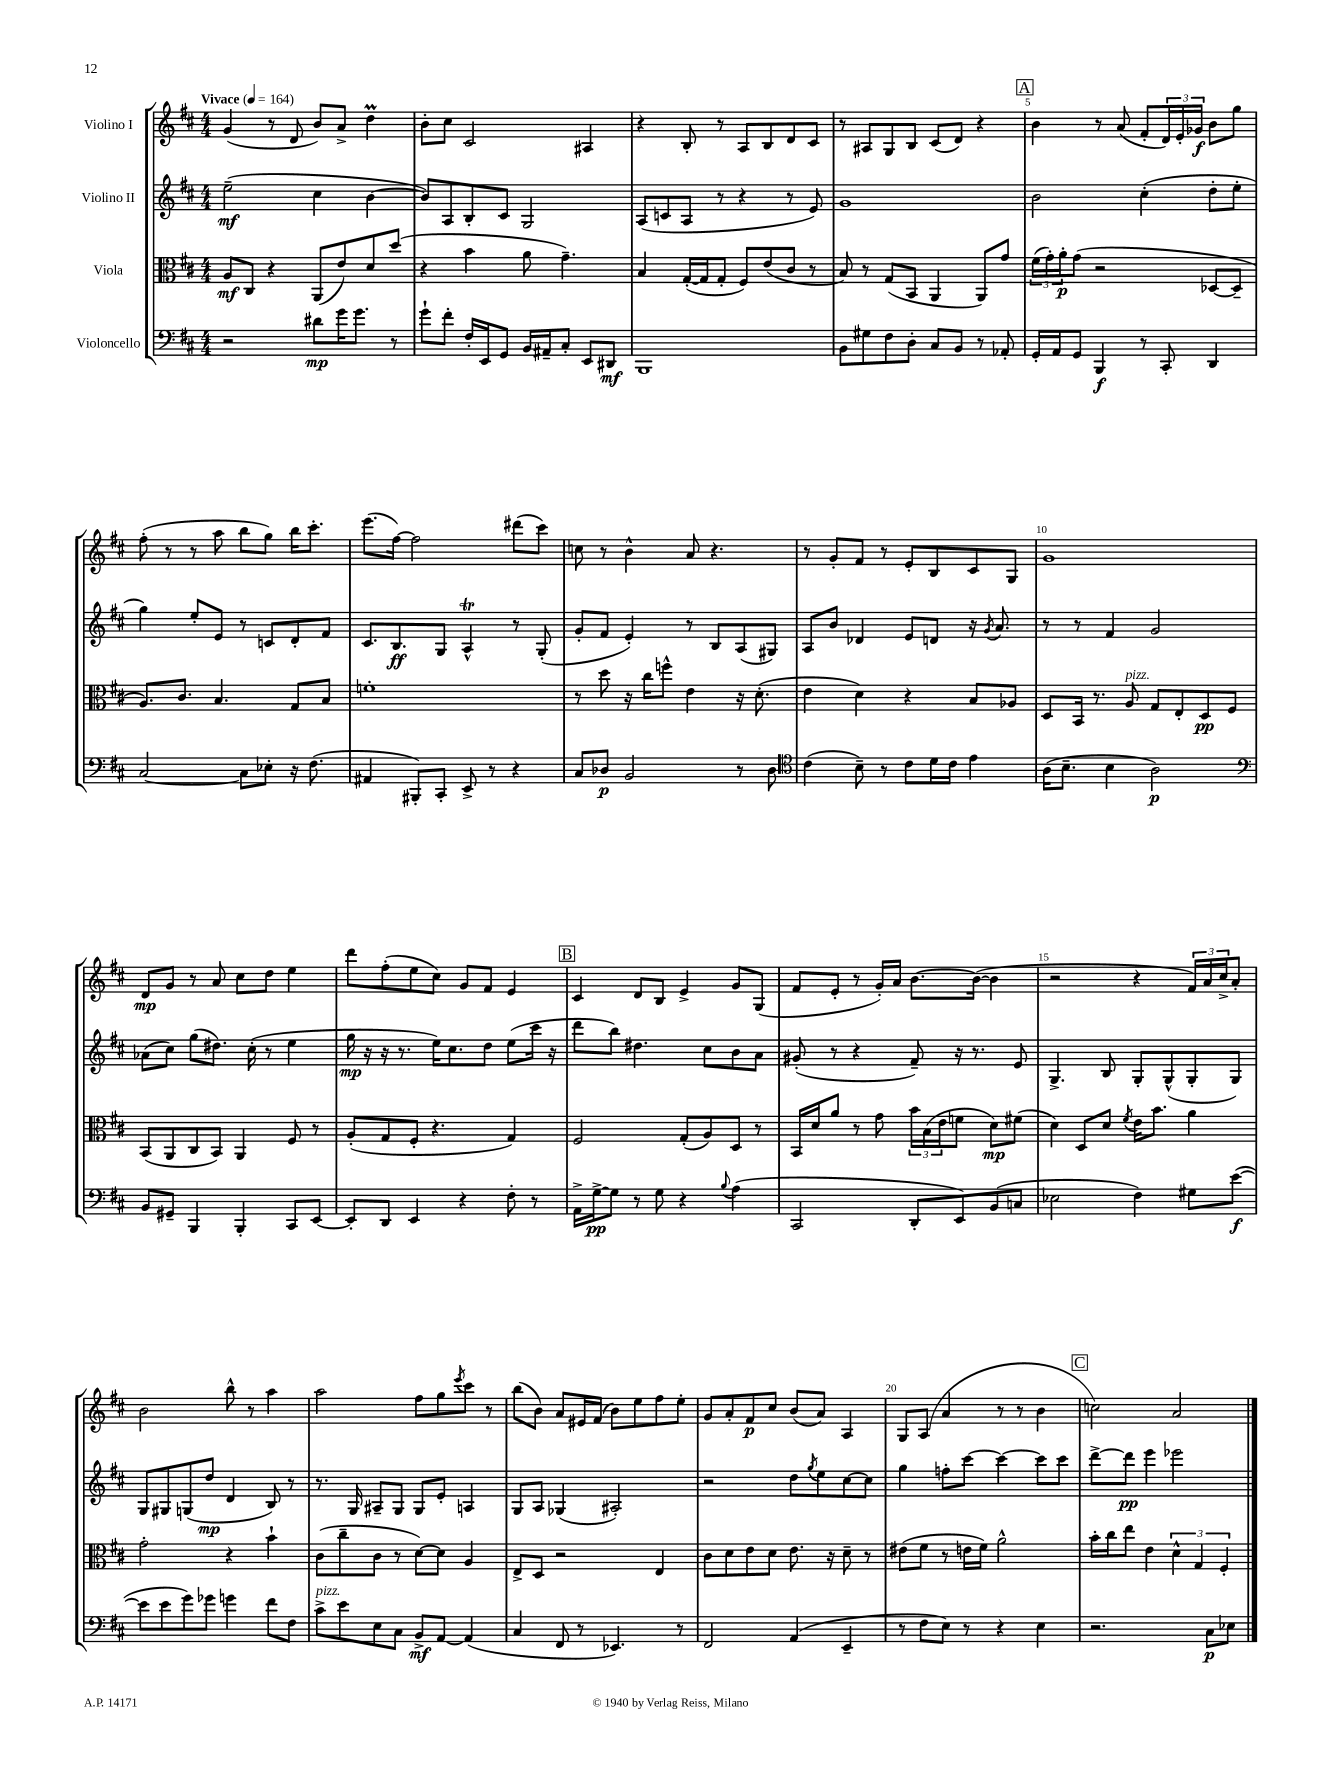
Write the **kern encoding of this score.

**kern	**kern	**kern	**kern
*staff4	*staff3	*staff2	*staff1
*clefF4	*clefC3	*clefG2	*clefG2
*k[f#c#]	*k[f#c#]	*k[f#c#]	*k[f#c#]
*M4/4	*M4/4	*M4/4	*M4/4
*MM164	*MM164	*MM164	*MM164
2r	8A	(2ee~	(4g
.	8C#	.	.
.	4r	.	8r
.	.	.	8d
8d#	(8AA	4cc#	8b)
16g	8e)	.	8a^
8.g	.	.	.
.	8d	[4b	4dd
8r	(8dd	.	.
=	=	=	=
8g`	4r	8b])	8b'
8f#'	.	8A	8cc#
16F#'	4b	8B'	2c#
16EE	.	.	.
8GG	.	8c#	.
16BB	8a	2G	.
16AA#~	.	.	.
8C#'	4.g~)	.	.
8EE	.	.	4A#
8DD#	.	.	.
=	=	=	=
1BBB	4B	(8A	4r
.	.	8c	.
.	([16G'	8A	8B'
.	16G]	.	.
.	8G'	8r	8r
.	8F#)	4r	8A
.	(8e	.	8B
.	8c#	8r	8d
.	8r	8e)	8c#
=	=	=	=
8BB	8B)	1g	8r
8G#	8r	.	8A#
8F#	(8G	.	8G
8D'	8BB	.	8B
8C#	4AA	.	(8c#
8BB	.	.	8d)
8r	8AA)	.	4r
8AA-'	8g	.	.
=	=	=	=
16GG'	(24f#	2b	4b
.	24g')	.	.
16AA	.	.	.
.	24a'	.	.
8GG	(8g	.	.
4BBB	2r	.	8r
.	.	.	(8a
8r	.	(4cc#'	8f#'
8CC#'	.	.	24d)
.	.	.	24e'
.	.	.	24g-
4DD	[8D-	8dd'	8b
.	8D-~]	8ee'	8gg
=	=	=	=
[2C#	8.A)	4gg)	(8ff#'
.	.	.	8r
.	8.c#	.	.
.	.	8ee'	8r
.	4.B	8e	8aa
8C#]	.	8r	8bb
8E-'	.	8c	8gg)
16r	8G	8d'	16bb
(8.F#	.	.	8.ccc#'
.	8B	8f#	.
=	=	=	=
4AA#	1f'	8.c#	(8.eee
.	.	8.B	[16ff#)
8BBB#')	.	.	2ff#]
8CC#'	.	8G	.
8EE^	.	4A^^	.
8r	.	.	.
4r	.	8r	(8ddd#
.	.	(8G'	8ccc#)
=	=	=	=
8C#	8r	8g'	8cc
8D-	8dd	8f#	8r
2BB	16r	4e')	4b^^
.	16cc#	.	.
.	8ff^^	.	.
.	4e	8r	8a
.	.	8B	4.r
8r	16r	(8A	.
.	(8.d'	.	.
8D-	.	8G#)	.
=	=	=	=
*clefC4	*	*	*
(4c#	4e	8A	8r
.	.	8b	8g'
8B~)	4d)	4d-	8f#
8r	.	.	8r
8c#	4r	8e	8e'
16d	.	8d	8B
16c#	.	.	.
4e	8B	16r	8c#
.	.	8qg	.
.	.	8.a	.
.	8A-	.	8G
=	=	=	=
(16A	8D	8r	1g
8.B~	.	.	.
.	16BB	8r	.
.	8.r	.	.
4B	.	4f#	.
.	8A	.	.
2A)	8G	2g	.
.	8E'	.	.
.	8D	.	.
.	8F#	.	.
=	=	=	=
*clefF4	*	*	*
8BB	(8BB	(8a-	8d
8GG#~	8AA	8cc#)	8g
4BBB	8C#	(8gg	8r
.	8BB)	8.dd#)	8a
4BBB'	4AA	.	8cc#
.	.	(16cc#'	.
.	.	8r	8dd
8CC#	8F#	4ee	4ee
[8EE	8r	.	.
=	=	=	=
8EE']	(8A'	16gg	8ddd
.	.	16r	.
8DD	8G	16r	(8ff#'
.	.	8.r	.
4EE	8F#'	.	8ee
.	4.r	16ee)	8cc#)
.	.	8.cc#	.
4r	.	.	8g
.	.	8dd	8f#
8F#'	4G)	(8ee	4e
8r	.	16ccc#	.
.	.	16r	.
=	=	=	=
16AA^	2F#	8ddd	4c#
[16G^	.	.	.
8G]	.	8bb)	.
8r	.	4.dd#	8d
8G	.	.	8B
4r	(8G'	.	4e^
.	8A)	8cc#	.
8qqB	.	.	.
(4A	8D	8b	8g
.	8r	8a	(8G
=	=	=	=
2CC#	16BB	(8g#'	8f#
.	16d	.	.
.	8a	8r	8e'
.	8r	4r	8r
.	8g	.	16g')
.	.	.	16a
8DD'	24b	8f#~)	[8.b
.	(24B	.	.
.	24e	.	.
8EE)	8f	16r	.
.	.	8.r	(16b_
(8BB	8d)	.	4b]
8C	(8f#	8e	.
=	=	=	=
2E-	4d)	4.G^	2r
.	8D	.	.
.	8d	8B	.
.	8qf#	.	.
4F#)	16e	8G'	4r
.	8.b	.	.
.	.	(8G^^	.
8G#	4a	8G'	24f#)
.	.	.	24a
.	.	.	24cc#^
([8e	.	8G)	8a'
=	=	=	=
8e]	2g'	8G	2b
8e	.	8G#	.
8g)	.	(8G	.
8g-	.	8dd	.
4g	4r	4d	8bb^^
.	.	.	8r
8f#	4b`	8B)	4aa
8F#	.	8r	.
=	=	=	=
8c#^	(8c#	8.r	2aa
8e	8cc#~	.	.
.	.	16G	.
8E	8c#	8A#~	.
8C#	8r	8G	.
8BB^	[8d)	8G	8ff#
[8AA	8d]	8e'	8gg
.	.	.	8qeee
(4AA]	4A	4A	8ccc#
.	.	.	8r
=	=	=	=
4C#	8E^	8G	(8bb
.	8D	8A	8b)
8FF#	2r	(4G-	8a
8r	.	.	16e#
.	.	.	(16f#
4.EE-)	.	2A#')	8b)
.	.	.	8ee
.	4E	.	8ff#
8r	.	.	8ee'
=	=	=	=
2FF#	8c#	2r	8g
.	8d	.	8a'
.	8e	.	8f#
.	8d	.	8cc#
(4AA	8.e	8dd	(8b
.	.	8qgg	.
.	.	8ee	8a)
.	16r	.	.
4EE~	8d~	[8cc#	4A
.	8r	8cc#]	.
=	=	=	=
8r	(8e#	4gg	8G
8F#	8f#	.	(8A
8E)	8r	8ff'	4a
8r	16e	[8ccc#	.
.	16f#)	.	.
4r	2a^^	4ccc#_	8r
.	.	.	8r
4E	.	8ccc#]	4b
.	.	8ccc#	.
=	=	=	=
2.r	16b'	[8ddd^	2cc)
.	16cc#	.	.
.	8ee	8ddd]	.
.	4e	4eee	.
.	6d^^	2eee-	2a
.	6G	.	.
8C#	.	.	.
.	6F#'	.	.
8E-	.	.	.
==	==	==	==
*-	*-	*-	*-
